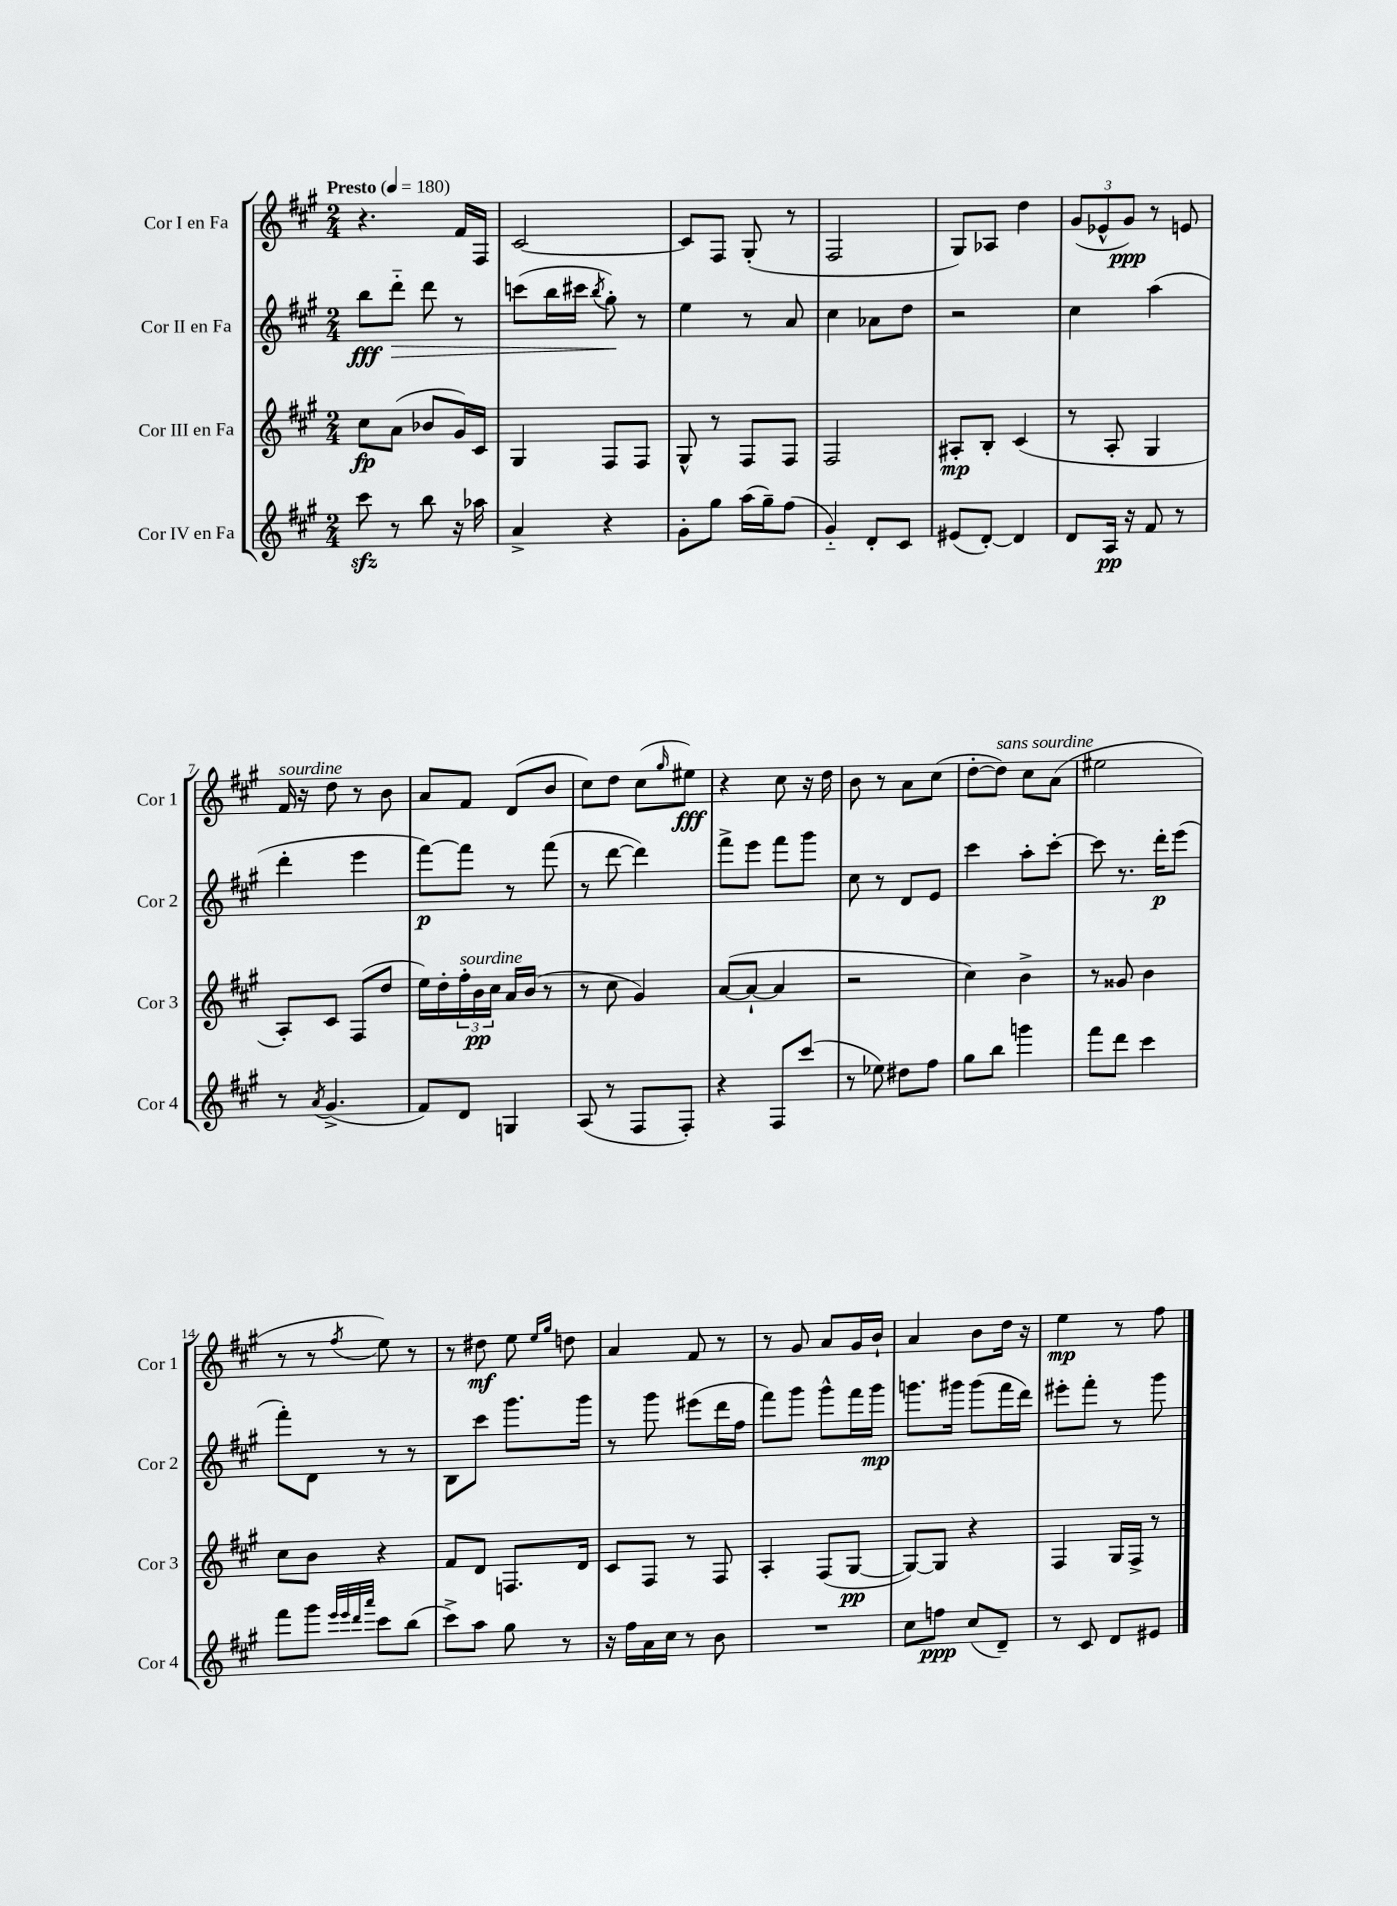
<<
\new StaffGroup <<
\new Staff = "s0" \with { instrumentName = "Cor I en Fa" shortInstrumentName = "Cor 1" } {
    \clef treble \key a \major \numericTimeSignature \time 2/4 \tempo "Presto" 4 = 180
    r4. fis'16 fis16 |
    cis'2~ |
    cis'8 fis8 gis8-.( r8 |
    fis2 |
    gis8) aes8 d''4 |
    \tuplet 3/2 { gis'8( ees'8-^ gis'8\ppp) } r8 e'8 |
    fis'16^\markup { \italic "sourdine" } r16 d''8 r8 b'8 |
    a'8 fis'8 d'8( b'8 |
    cis''8) d''8 cis''8( \grace { gis''16 } eis''8\fff) |
    r4 cis''8 r16 d''16 |
    b'8 r8 a'8 cis''8( |
    d''8~-. d''8^\markup { \italic "sans sourdine" }) cis''8 a'8( |
    eis''2 |
    r8 r8 \acciaccatura { fis''8 } e''8) r8 |
    r8 dis''8\mf e''8 \grace { e''16 gis''16 } d''8 |
    a'4 fis'8 r8 |
    r8 gis'8 a'8 gis'16 b'16-! |
    a'4 b'8 d''16 r16 |
    e''4\mp r8 fis''8 \bar "|." |
}
\new Staff = "s1" \with { instrumentName = "Cor II en Fa" shortInstrumentName = "Cor 2" } {
    \clef treble \key a \major \numericTimeSignature \time 2/4
    b''8\fff d'''8-_\> d'''8 r8 |
    c'''8( b''16 cis'''16 \acciaccatura { b''8 } gis''8-.\!) r8 |
    e''4 r8 a'8 |
    cis''4 aes'8 d''8 |
    r2 |
    cis''4 a''4( |
    d'''4-. e'''4 |
    fis'''8~\p) fis'''8 r8 fis'''8( |
    r8 d'''8~ d'''4) |
    fis'''8-> e'''8 fis'''8 gis'''8 |
    cis''8 r8 d'8 e'8 |
    cis'''4 a''8-. cis'''8~-. |
    cis'''8 r8. d'''16-.\p e'''8( |
    fis'''8-.) d'8 r8 r8 |
    b8 cis'''8 gis'''8. gis'''16 |
    r8 gis'''8 eis'''8( d'''16 fis''16 |
    fis'''8) gis'''8 gis'''8-^ fis'''16 gis'''16\mp |
    g'''8. gis'''16 gis'''8( fis'''16 d'''16) |
    eis'''8-. fis'''8-. r8 gis'''8 \bar "|." |
}
\new Staff = "s2" \with { instrumentName = "Cor III en Fa" shortInstrumentName = "Cor 3" } {
    \clef treble \key a \major \numericTimeSignature \time 2/4
    cis''8\fp a'8( bes'8 gis'16) cis'16 |
    gis4 fis8 fis8 |
    gis8-^ r8 fis8 fis8 |
    fis2 |
    ais8-.\mp b8-. cis'4( |
    r8 a8-. gis4 |
    a8-.) cis'8 fis8( d''8 |
    e''16) d''16-. \tuplet 3/2 { fis''16-.^\markup { \italic "sourdine" } b'16\pp cis''16 } a'16 b'16( r8 |
    r8 cis''8 gis'4) |
    a'8~( a'8~-! a'4 |
    r2 |
    cis''4) b'4-> |
    r8 gisis'8 b'4 |
    cis''8 b'8 r4 |
    fis'8 d'8 f8. d'16 |
    cis'8 fis8 r8 fis8 |
    a4-. fis8( gis8~\pp |
    gis8~) gis8 r4 |
    fis4 gis16 fis16-> r8 \bar "|." |
}
\new Staff = "s3" \with { instrumentName = "Cor IV en Fa" shortInstrumentName = "Cor 4" } {
    \clef treble \key a \major \numericTimeSignature \time 2/4
    cis'''8\sfz r8 b''8 r16 aes''16 |
    a'4-> r4 |
    gis'8-. gis''8 a''16( gis''16--) fis''8( |
    gis'4-_) d'8-. cis'8 |
    eis'8( d'8~-.) d'4 |
    d'8 a16\pp r16 fis'8 r8 |
    r8 \acciaccatura { a'8 } gis'4.->( |
    fis'8) d'8 g4 |
    a8( r8 fis8 fis8-.) |
    r4 fis8 cis'''8( |
    r8 ees''8) dis''8 fis''8 |
    gis''8 b''8 g'''4 |
    fis'''8 d'''8 cis'''4 |
    fis'''8 gis'''8 \grace { e'''32 e'''32 d'''32 a'''32 } cis'''8 b''8( |
    cis'''8->) a''8 gis''8 r8 |
    r16 fis''16 a'16 cis''16 r8 b'8 |
    R2 |
    cis''8 f''8\ppp cis''8( d'8--) |
    r8 cis'8 d'8 eis'8 \bar "|." |
}
>>
>>
